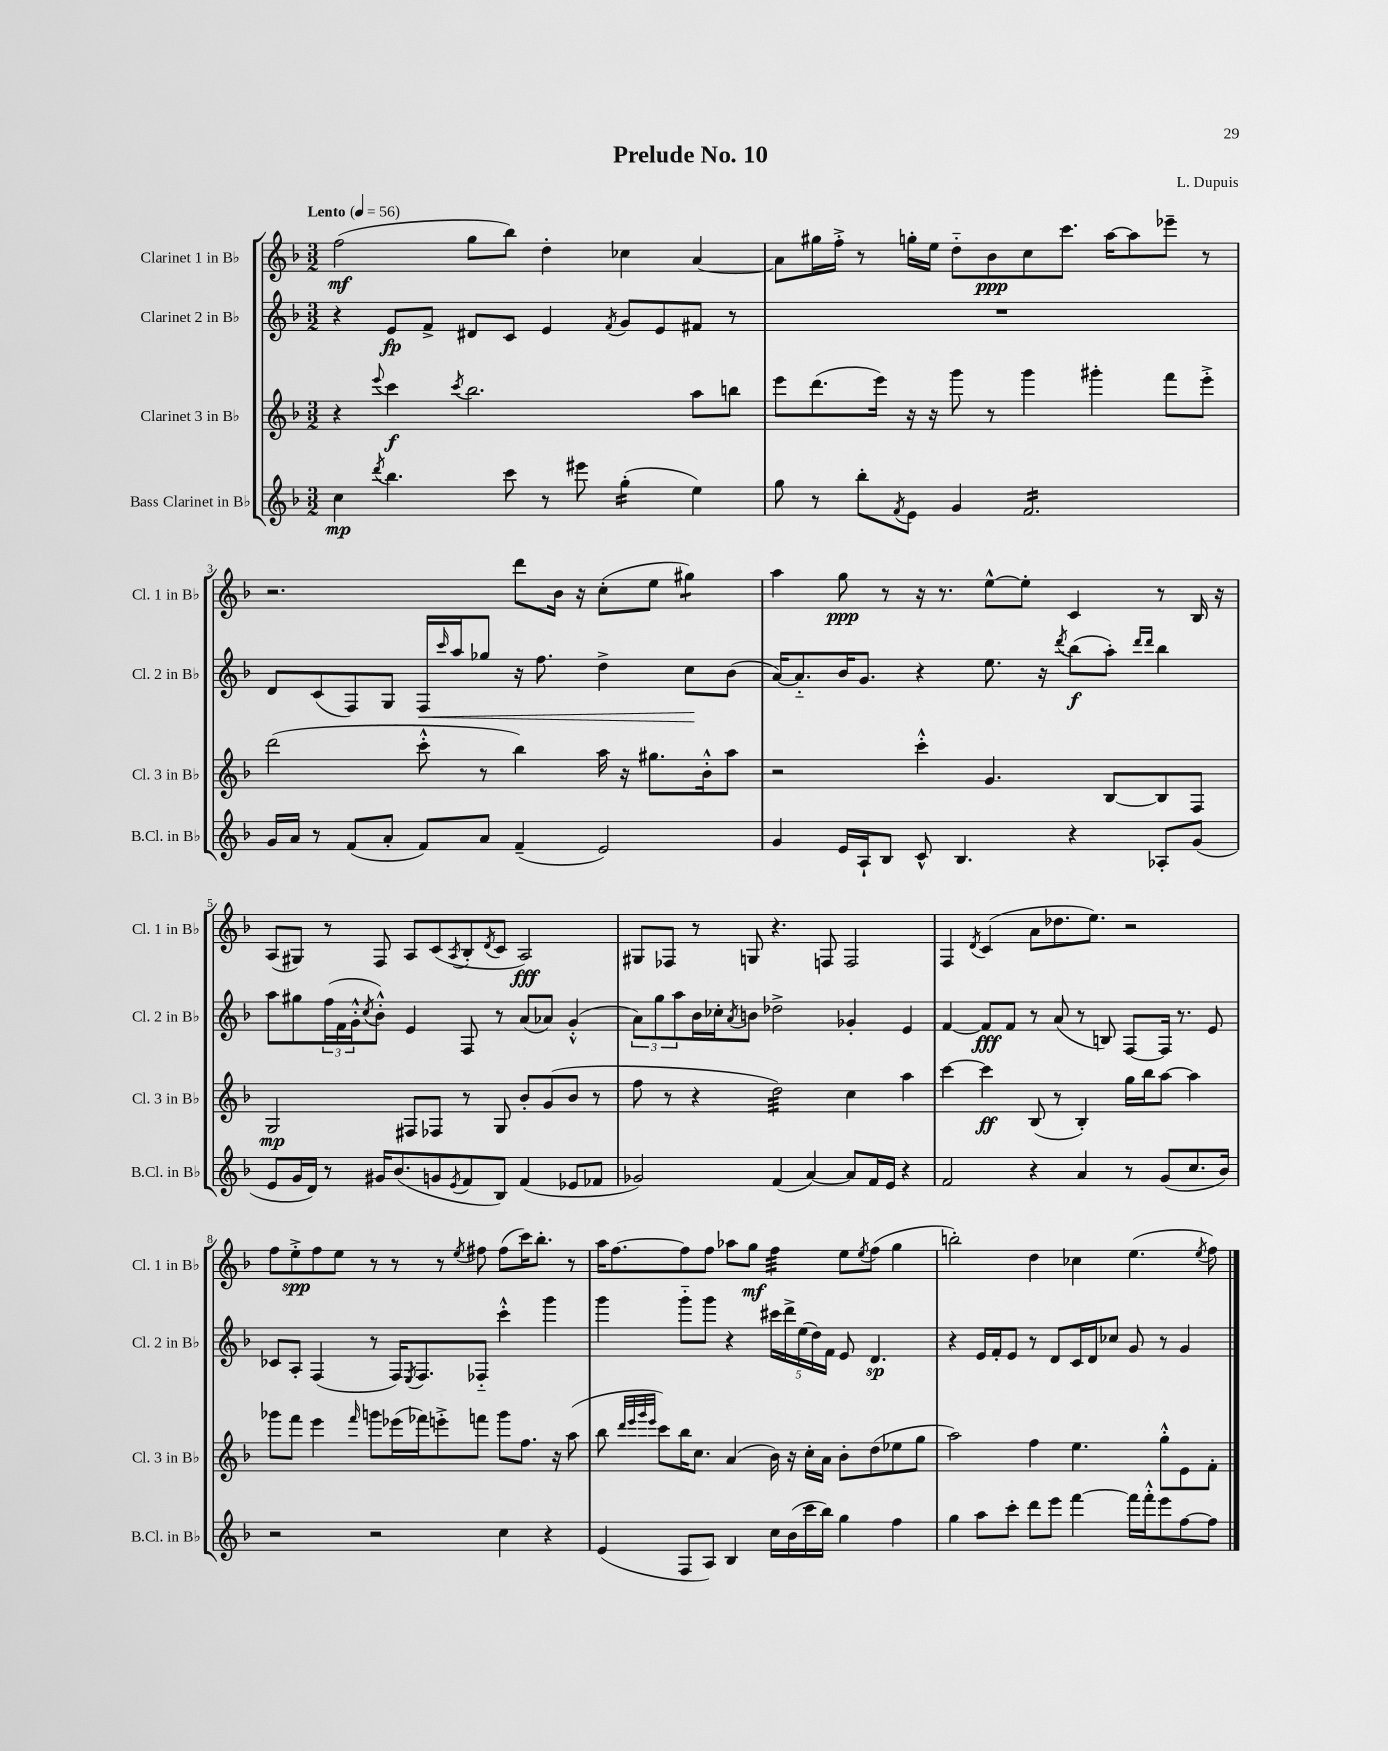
\header { title = "Prelude No. 10" composer = "L. Dupuis" }
<<
\new StaffGroup <<
\new Staff = "s0" \with { instrumentName = "Clarinet 1 in Bb" shortInstrumentName = "Cl. 1 in Bb" } {
    \clef treble \key f \major \numericTimeSignature \time 3/2 \tempo "Lento" 4 = 56
    f''2\mf( g''8 bes''8) d''4-. ces''4 a'4~ |
    a'8 gis''16 f''16-.-> r8 g''16-. e''16 d''8-_ bes'8\ppp c''8 c'''8. a''16~ a''8 ees'''8-- r8 |
    r2. d'''8 bes'16 r16 c''8-.( e''8 gis''4:8) |
    a''4 g''8\ppp r8 r16 r8. e''8~-^ e''8-. c'4 r8 bes16 r16 |
    a8( gis8) r8 f8 a8 c'8( \acciaccatura { a8 } bes8-. \acciaccatura { d'8 } c'8 a2\fff) |
    gis8 fes8 r8 g8 r4. f8 f2 |
    f4 \acciaccatura { d'8 } c'4( a'8 des''8. e''8.) r2 |
    f''8 e''8-.->\spp f''8 e''8 r8 r8 r8 \acciaccatura { e''8 } fis''8 fis''8( c'''16) bes''8.-. r8 |
    a''16 f''8.~ f''8 f''8 aes''8 g''8\mf f''4:32 e''8 \acciaccatura { e''8 } f''8( g''4 |
    b''2-.) d''4 ces''4 e''4.( \acciaccatura { e''8 } f''8) \bar "|." |
}
\new Staff = "s1" \with { instrumentName = "Clarinet 2 in Bb" shortInstrumentName = "Cl. 2 in Bb" } {
    \clef treble \key f \major \numericTimeSignature \time 3/2
    r4 e'8\fp f'8-> dis'8 c'8 e'4 \acciaccatura { f'8 } g'8 e'8 fis'8 r8 |
    R1. |
    d'8 c'8( f8) g8 f16\< \grace { c'''16 } a''16 ges''8 r16 f''8. d''4-> c''8\! bes'8( |
    a'16~) a'8.-_ bes'16 g'8. r4 e''8. r16 \acciaccatura { d'''8 } bes''8\f( a''8-.) \grace { d'''16 d'''16 } bes''4 |
    a''8 gis''8 \tuplet 3/2 { f''16( f'16 g'16-.-^ } \acciaccatura { c''8 } bes'8-.-^) e'4 f8 r8 a'8( aes'8) g'4-.-^( |
    \tuplet 3/2 { a'8) g''8 a''8 } bes'16 ces''16-. \acciaccatura { a'8 } b'8 des''2-> ges'4-. e'4 |
    f'4~ f'8\fff f'8 r8 a'8( r8 b8) f8~ f16 r8. e'8 |
    ces'8 a8-. f4( r8 f16) \acciaccatura { e8 } f8. fes8-_ c'''4-.-^ g'''4 |
    g'''4 g'''8-_ g'''8 r4 \tuplet 5/4 { cis'''16 d'''16-> e''16( d''16) f'16 } e'8 d'4.\sp |
    r4 e'16 f'16-. e'8 r8 d'8 c'16 d'16 ces''8 g'8 r8 g'4 \bar "|." |
}
\new Staff = "s2" \with { instrumentName = "Clarinet 3 in Bb" shortInstrumentName = "Cl. 3 in Bb" } {
    \clef treble \key f \major \numericTimeSignature \time 3/2
    r4 \appoggiatura { e'''8 } c'''4\f \acciaccatura { c'''8 } bes''2. a''8 b''8 |
    e'''8 d'''8.( e'''16) r16 r16 g'''8 r8 g'''4 gis'''4-. f'''8 e'''8-.-> |
    d'''2( c'''8-.-^ r8 bes''4) a''16 r16 gis''8. bes'16-.-^ a''8 |
    r2 c'''4-.-^ g'4. bes8~ bes8 f8 |
    g2\mp fis8 fes8 r8 g8 bes'8-. g'8( bes'8 r8 |
    f''8 r8 r4 d''2:32) c''4 a''4 |
    c'''4~ c'''4\ff bes8( r8 bes4-.) g''16 bes''16 a''8~ a''4 |
    ges'''8 f'''8 e'''4 \grace { f'''16 } g'''8 ees'''16( fes'''16) e'''8-.-> f'''8 g'''8 f''8. r16 a''8( |
    bes''8 \grace { d'''32 e'''32 g'''32 e'''32 } c'''8) bes''16 c''8. a'4( bes'16) r16 c''16-. a'16 bes'8-. d''8( ees''8 g''8 |
    a''2) f''4 e''4. g''8-.-^ e'8 f'8-. \bar "|." |
}
\new Staff = "s3" \with { instrumentName = "Bass Clarinet in Bb" shortInstrumentName = "B.Cl. in Bb" } {
    \clef treble \key f \major \numericTimeSignature \time 3/2
    c''4\mp \acciaccatura { d'''8 } bes''4. c'''8 r8 eis'''8 g''4:16-.( e''4) |
    g''8 r8 bes''8-. \acciaccatura { f'8 } e'8 g'4 f'2.:16 |
    g'16 a'16 r8 f'8( a'8-. f'8) a'8 f'4--( e'2) |
    g'4 e'16 a16-! bes8 c'8-^ bes4. r4 aes8-. g'8( |
    e'8 g'16 d'16) r8 gis'16 bes'8.( g'8 \acciaccatura { e'8 } f'8 bes8) f'4( ees'8 fes'8 |
    ges'2) f'4( a'4~) a'8 f'16 e'16 r4 |
    f'2 r4 a'4 r8 g'8( c''8. bes'16) |
    r2 r2 c''4 r4 |
    e'4( f8 a8) bes4 c''16 bes'16( c'''16 bes''16) g''4 f''4 |
    g''4 a''8 c'''8-. d'''8 e'''8 f'''4~ f'''16 f'''16-.-^ e'''8 f''8~ f''8 \bar "|." |
}
>>
>>
